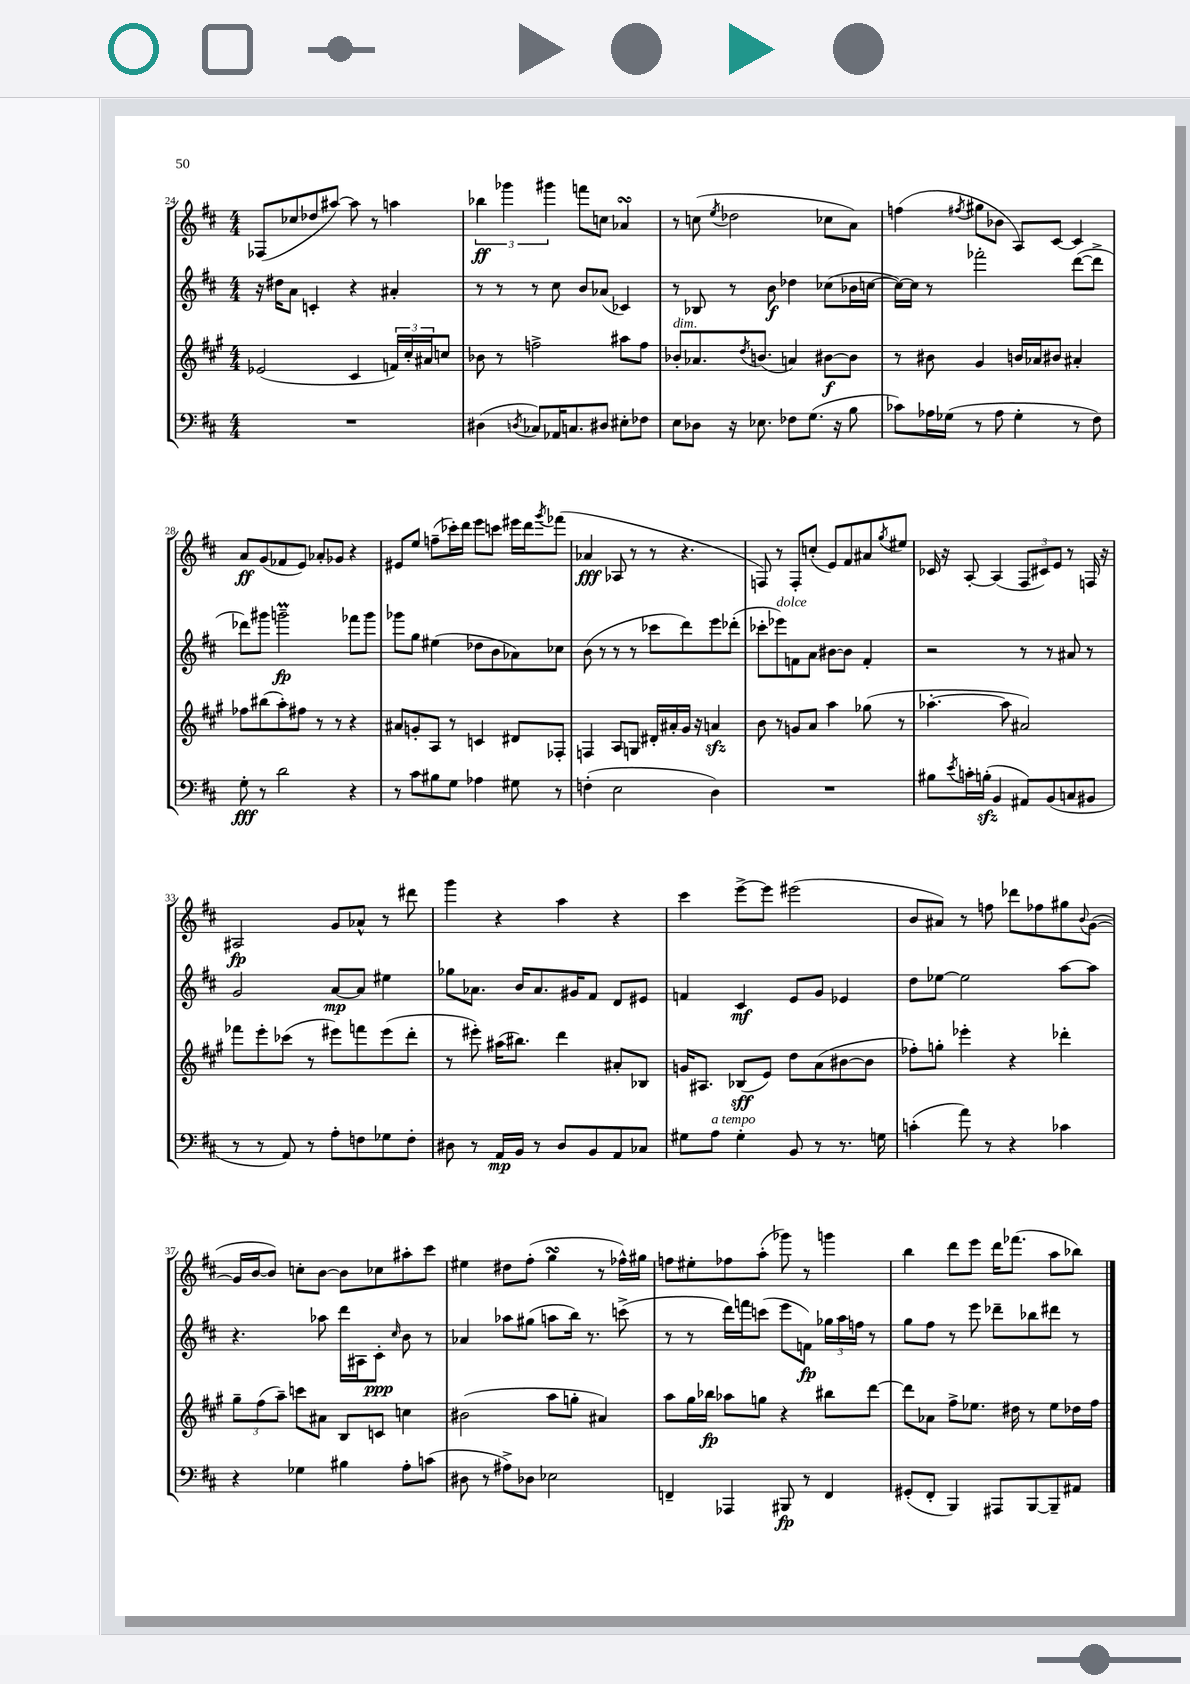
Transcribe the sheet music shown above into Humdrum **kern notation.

**kern	**dynam	**kern	**dynam	**kern	**dynam	**kern	**dynam
*part4	*part4	*part3	*part3	*part2	*part2	*part1	*part1
*staff4	*staff4	*staff3	*staff3	*staff2	*staff2	*staff1	*staff1
*clefF4	*	*clefG2	*	*clefG2	*	*clefG2	*
*k[f#c#]	*	*k[f#c#g#]	*	*k[f#c#]	*	*k[f#c#]	*
*M4/4	*	*M4/4	*	*M4/4	*	*M4/4	*
=24	=24	=24	=24	=24	=24	=24	=24
1r	.	(2e-X/	.	16r	.	(8F-X/L	.
.	.	.	.	16dd#X\KL	.	.	.
.	.	.	.	8a\J	.	8cc-X/	.
.	.	.	.	4cn'/	.	8dd-X/	.
.	.	.	.	.	.	[8aa#X/J)	.
.	.	4c#/	.	4r	.	8aa#\]	.
.	.	.	.	.	.	8r	.
.	.	24fn/LL)	.	4a#X'/	.	4aan\	.
.	.	24cc#'/	.	.	.	.	.
.	.	24a#X/J	.	.	.	.	.
.	.	8ccn/J	.	.	.	.	.
=25	=25	=25	=25	=25	=25	=25	=25
(4D#X\	.	8b-X\	.	8r	.	6bb-X\	ff
.	.	8r	.	8r	.	.	.
.	.	.	.	.	.	6ggg-X\	.
8qDn/	.	.	.	.	.	.	.
8C-X/L)	.	2ffn^\	.	8r	.	.	.
.	.	.	.	.	.	6ggg#X\	.
16AA-X/K	.	.	.	8cc#\	.	.	.
8.Cn/	.	.	.	.	.	.	.
.	.	.	.	8b/L	.	8fffn\L	.
8D#X/J	.	.	.	(8a-X/J	.	8ccn\J	.
8E#X'\L	.	8aa#X\L	.	4c-X/)	.	4a-XsSSs/	.
8F-X\J	.	8ff\J	.	.	.	.	.
=26	=26	=26	=26	=26	=26	=26	=26
!	!	!LO:TX:a:i:t=dim.	!	!	!	!	!
8E\L	.	8b-X'/L	.	8r	.	8r	.
8D-X\J	.	8.a-X/	.	8B-X/	.	(8ccn\	.
.	.	.	.	.	.	8qee/	.
16r	.	.	.	8r	.	2dd-X\	.
.	.	8qdd/	.	.	.	.	.
8.E-X\	.	(8.bn/J	.	.	.	.	.
.	.	.	.	8b\	f	.	.
8F-X\L	.	4an/)	.	4dd-X\	.	.	.
(8.G\J	.	.	.	.	.	.	.
.	.	[8b#X\L	f	(8cc-X\L	.	8cc-X\L	.
16r	.	.	.	.	.	.	.
8B\	.	8b#\J]	.	16b-X\L	.	8a\J)	.
.	.	.	.	[16ccn\JJ	.	.	.
=27	=27	=27	=27	=27	=27	=27	=27
8c-X\L)	.	8r	.	16cc\LL_)	.	(4ffn\	.
.	.	.	.	16cc\JJ]	.	.	.
16A-X\L	.	8b#X\	.	8r	.	.	.
(16G-X\JJ	.	.	.	.	.	.	.
.	.	.	.	.	.	8qff#X/	.
8r	.	4g#/	.	2fff-X'\	.	8gg#X\L	.
8A-\	.	.	.	.	.	8b-X\J	.
4G-'\	.	16bn/LL	.	.	.	8A/L)	.
.	.	16a-X/J	.	.	.	.	.
.	.	8b#X/J	.	.	.	[8c#/J	.
8r	.	4a#X'/	.	([8ddd\L	.	4c#/]	.
8F#\)	.	.	.	8ddd^\J]	.	.	.
!!LO:LB:g=z
=28	=28	=28	=28	=28	=28	=28	=28
8G'\	fff	8ff-X\L	.	8ddd-X\L)	.	8a/L	ff
8r	.	(8bb#X\	.	8ggg#X\J	.	(8g/	.
2d\	.	8aa'\)	.	2gggnM~\	fp	8f-X/	.
.	.	8ff#X\J	.	.	.	8e/J)	.
.	.	8r	.	.	.	8a-X'/L	.
.	.	8r	.	.	.	8g-X/J	.
4r	.	4r	.	8fff-X\L	.	4r	.
.	.	.	.	8ggg\J	.	.	.
=29	=29	=29	=29	=29	=29	=29	=29
8r	.	8a#X/L	.	8ggg-X\L	.	8e#X/L	.
8c#\L	.	8gn'/	.	8gg\J	.	8ee/J	.
8B#X\	.	8A/J	.	(4ee#X\	.	(8ffn~\L	.
8G\J	.	8r	.	.	.	16ccc-X'\L)	.
.	.	.	.	.	.	16ddd\JJ	.
4A-X\	.	4cn/	.	8dd-X\L	.	8eee\L	.
.	.	.	.	8b\	.	8cccn\J	.
8G#X\	.	8d#X/L	.	8a-X\)	.	16eee#X\LL	.
.	.	.	.	.	.	16ddd\J	.
.	.	.	.	.	.	8qggg/	.
8r	.	8F-X'/J	.	8cc-X\J	.	(8fff-X\J	.
=30	=30	=30	=30	=30	=30	=30	=30
(4Fn'\	.	4Fn/	.	(8b\	.	4a-X/	fff
.	.	.	.	8r	.	.	.
2E\	.	8A/L	.	8r	.	8A-X/	.
.	.	8Gn/J	.	8r	.	8r	.
.	.	16d#X'/LL	.	8ccc-X\L	.	8r	.
.	.	16a#X'/	.	.	.	.	.
.	.	16g#/JJ	.	8ddd\)	.	4.r	.
.	.	16r	.	.	.	.	.
4D\)	.	4anzz/	.	8eee\	.	.	.
.	.	.	.	(8ddd-X'\J	.	.	.
=31	=31	=31	=31	=31	=31	=31	=31
1r	.	8b\	.	8ccc-X'\L	.	8Fn/)	.
!	!	!	!	!LO:TX:a:i:t=dolce	!	!	!
.	.	8r	.	8eee-X\)	.	8r	.
.	.	8gn/L	.	8fn\	.	8F'/L	.
.	.	8a/J	.	8a\J	.	(8ccn'/J	.
.	.	4aa\	.	[8b#X\L	.	8e/L)	.
.	.	.	.	8b#\J]	.	8f#/	.
.	.	(8gg-X\	.	4f'/	.	8a#X/	.
.	.	.	.	.	.	8qgg/	.
.	.	8r	.	.	.	8ee#X/J	.
=32	=32	=32	=32	=32	=32	=32	=32
8B#X\L	.	[4.aa-X'\	.	2r	.	16c-X/	.
.	.	.	.	.	.	16r	.
8qe/	.	.	.	.	.	.	.
16cn'\L	.	.	.	.	.	[8A'/	.
(16Bnzz'\JJ	.	.	.	.	.	.	.
4BB/	.	.	.	.	.	(4A/]	.
.	.	8aa-\]	.	.	.	.	.
8AA#X/L)	.	2a#X/)	.	8r	.	12F#/L	.
.	.	.	.	.	.	12c#X/)	.
(8BB/	.	.	.	8r	.	.	.
.	.	.	.	.	.	12e/J	.
8Cn/	.	.	.	8a#X/	.	8r	.
8BB#X/J	.	.	.	8r	.	16Fn/	.
.	.	.	.	.	.	16r	.
!!LO:LB:g=z
=33	=33	=33	=33	=33	=33	=33	=33
8r	.	8fff-X\L	.	2g/	.	2A#X/	fp
8r	.	8eee'\	.	.	.	.	.
8AA/)	.	(8ccc-X\J	.	.	.	.	.
8r	.	8r	.	.	.	.	.
8A'\L	.	8eee#X\L)	.	[8a/L	mp	8g/L	.
8Fn\	.	8fffn\	.	8a/J]	.	8a-X^^/J	.
8G-X\	.	(8eee#\	.	4ee#X\	.	8r	.
8F'\J	.	8ddd'\J	.	.	.	8ddd#X\	.
=34	=34	=34	=34	=34	=34	=34	=34
8D#X\	.	8r	.	8gg-X\L	.	4ggg\	.
8r	.	8eee#X'\)	.	8.a-X\J	.	.	.
16AA/LL	mp	(16aa#X\KL	.	.	.	4r	.
16BB/JJ	.	8.bb#X\J)	.	16b/KL	.	.	.
8r	.	.	.	8.a-/	.	.	.
8D#/L	.	4ddd\	.	.	.	4aa\	.
.	.	.	.	16g#X/K	.	.	.
8BB/	.	.	.	8f#/J	.	.	.
8AA/	.	8a#X'/L	.	8d/L	.	4r	.
8C-X/J	.	8B-X/J	.	8e#X/J	.	.	.
=35	=35	=35	=35	=35	=35	=35	=35
8G#X\L	.	16gn/KL	.	4fn/	.	4ccc#\	.
.	.	8.A#X/J	.	.	.	.	.
!LO:TX:a:i:t=a tempo	!	!	!	!	!	!	!
8A\J	.	.	.	.	.	.	.
4G#'\	.	(8B-X/L	sff	4c#/	mf	[8eee^\L	.
.	.	8e/J)	.	.	.	8eee\J]	.
8BB/	.	8dd\L	.	8e/L	.	(2eee#X\	.
8r	.	(8a\	.	8g/J	.	.	.
8.r	.	[8b#X\	.	4e-X/	.	.	.
.	.	8b#\J]	.	.	.	.	.
16Gn\	.	.	.	.	.	.	.
=36	=36	=36	=36	=36	=36	=36	=36
(4cn'\	.	8ff-X'\L)	.	8dd\L	.	8b/L	.
.	.	8ggn'\J	.	[8ee-X\J	.	8a#X/J)	.
8a\)	.	4eee-X'\	.	2ee-\]	.	8r	.
8r	.	.	.	.	.	8ffn\	.
4r	.	4r	.	.	.	8ddd-X\L	.
.	.	.	.	.	.	8ff-X\	.
4c-X\	.	4ddd-X'\	.	[8aa\L	.	8gg#X\	.
.	.	.	.	.	.	8qqb/	.
.	.	.	.	8aa\J]	.	([8g\J	.
!!LO:LB:g=z
=37	=37	=37	=37	=37	=37	=37	=37
4r	.	12gg#~\L	.	4.r	.	16g/LL]	.
.	.	.	.	.	.	[16b/J	.
.	.	(12ff#\	.	.	.	.	.
.	.	.	.	.	.	8b/J])	.
.	.	12aa~\J)	.	.	.	.	.
4G-X\	.	8cccn\L	.	.	.	8ccn'\L	.
.	.	8a#X\J	.	8aa-X\	.	[8b\J	.
4B#X\	.	8B/L	.	16ddd\LL	.	8b\L]	.
.	.	.	.	16A#X\J	.	.	.
.	.	8cn/J	.	8c#'\J	ppp	8cc-X\	.
.	.	.	.	16qqcc#/	.	.	.
8A'\L	.	4ccn\	.	8b\	.	8aa#X'\	.
(8cn\J	.	.	.	8r	.	8ccc#\J	.
=38	=38	=38	=38	=38	=38	=38	=38
8D#X\	.	(2b#X\	.	4a-X/	.	4ee#X\	.
8r	.	.	.	.	.	.	.
8A#X^\L)	.	.	.	8aa-X\L	.	8dd#X\L	.
8D-X\J	.	.	.	(8gg#X\J	.	(8ff#'\J	.
2E-X\	.	8aa\L	.	8aan\L	.	4ggsSSs\	.
.	.	8ggn'\J	.	16bb\Jk)	.	.	.
.	.	.	.	8.r	.	.	.
.	.	4a#X/)	.	.	.	8r	.
.	.	.	.	(8cccn^\	.	16ff-X^^\LL)	.
.	.	.	.	.	.	16gg#X\JJ	.
=39	=39	=39	=39	=39	=39	=39	=39
4FFn~/	.	8aa\L	.	8r	.	8ffn\L	.
.	.	16gg#\L	.	8r	.	8ee#X'\	.
.	.	16bb-X\JJ	fp	.	.	.	.
4AAA-X/	.	8aa-X\L	.	16ddd\LL)	.	8ff-X\	.
.	.	.	.	16fffn\J	.	.	.
.	.	8ggn\J	.	(8cccn\J	.	(8aa'\J	.
8BBB#X/	fp	4r	.	8eee\L	.	8ggg-X\)	.
8r	.	.	.	8fn\J)	fp	8r	.
4FF/	.	8bb#X\L	.	24gg-X\LL	.	4gggn\	.
.	.	.	.	24aa\	.	.	.
.	.	.	.	24ffn\JJ	.	.	.
.	.	[8ddd\J	.	8r	.	.	.
=40	=40	=40	=40	=40	=40	=40	=40
(8GG#X'/L	.	8ddd\L]	.	8gg\L	.	4bb\	.
8FF#'/J	.	8a-X\J	.	8ff#\J	.	.	.
4BBB/)	.	8ff#^\L	.	8r	.	8ddd\L	.
.	.	8.ee-X\J	.	8eee\	.	8eee\J	.
8AAA#X/L	.	.	.	8ddd-X~\L	.	16ddd\KL	.
.	.	16dd#X\	.	.	.	(8.fff-X\J	.
[8BBB/	.	8r	.	8bb-X\	.	.	.
8BBB~/]	.	8ee-\L	.	8ddd#X\J	.	8aa\L	.
8AA#X/J	.	16dd-X\L	.	8r	.	8bb-X\J)	.
.	.	16ff#\JJ	.	.	.	.	.
==	==	==	==	==	==	==	==
*-	*-	*-	*-	*-	*-	*-	*-
